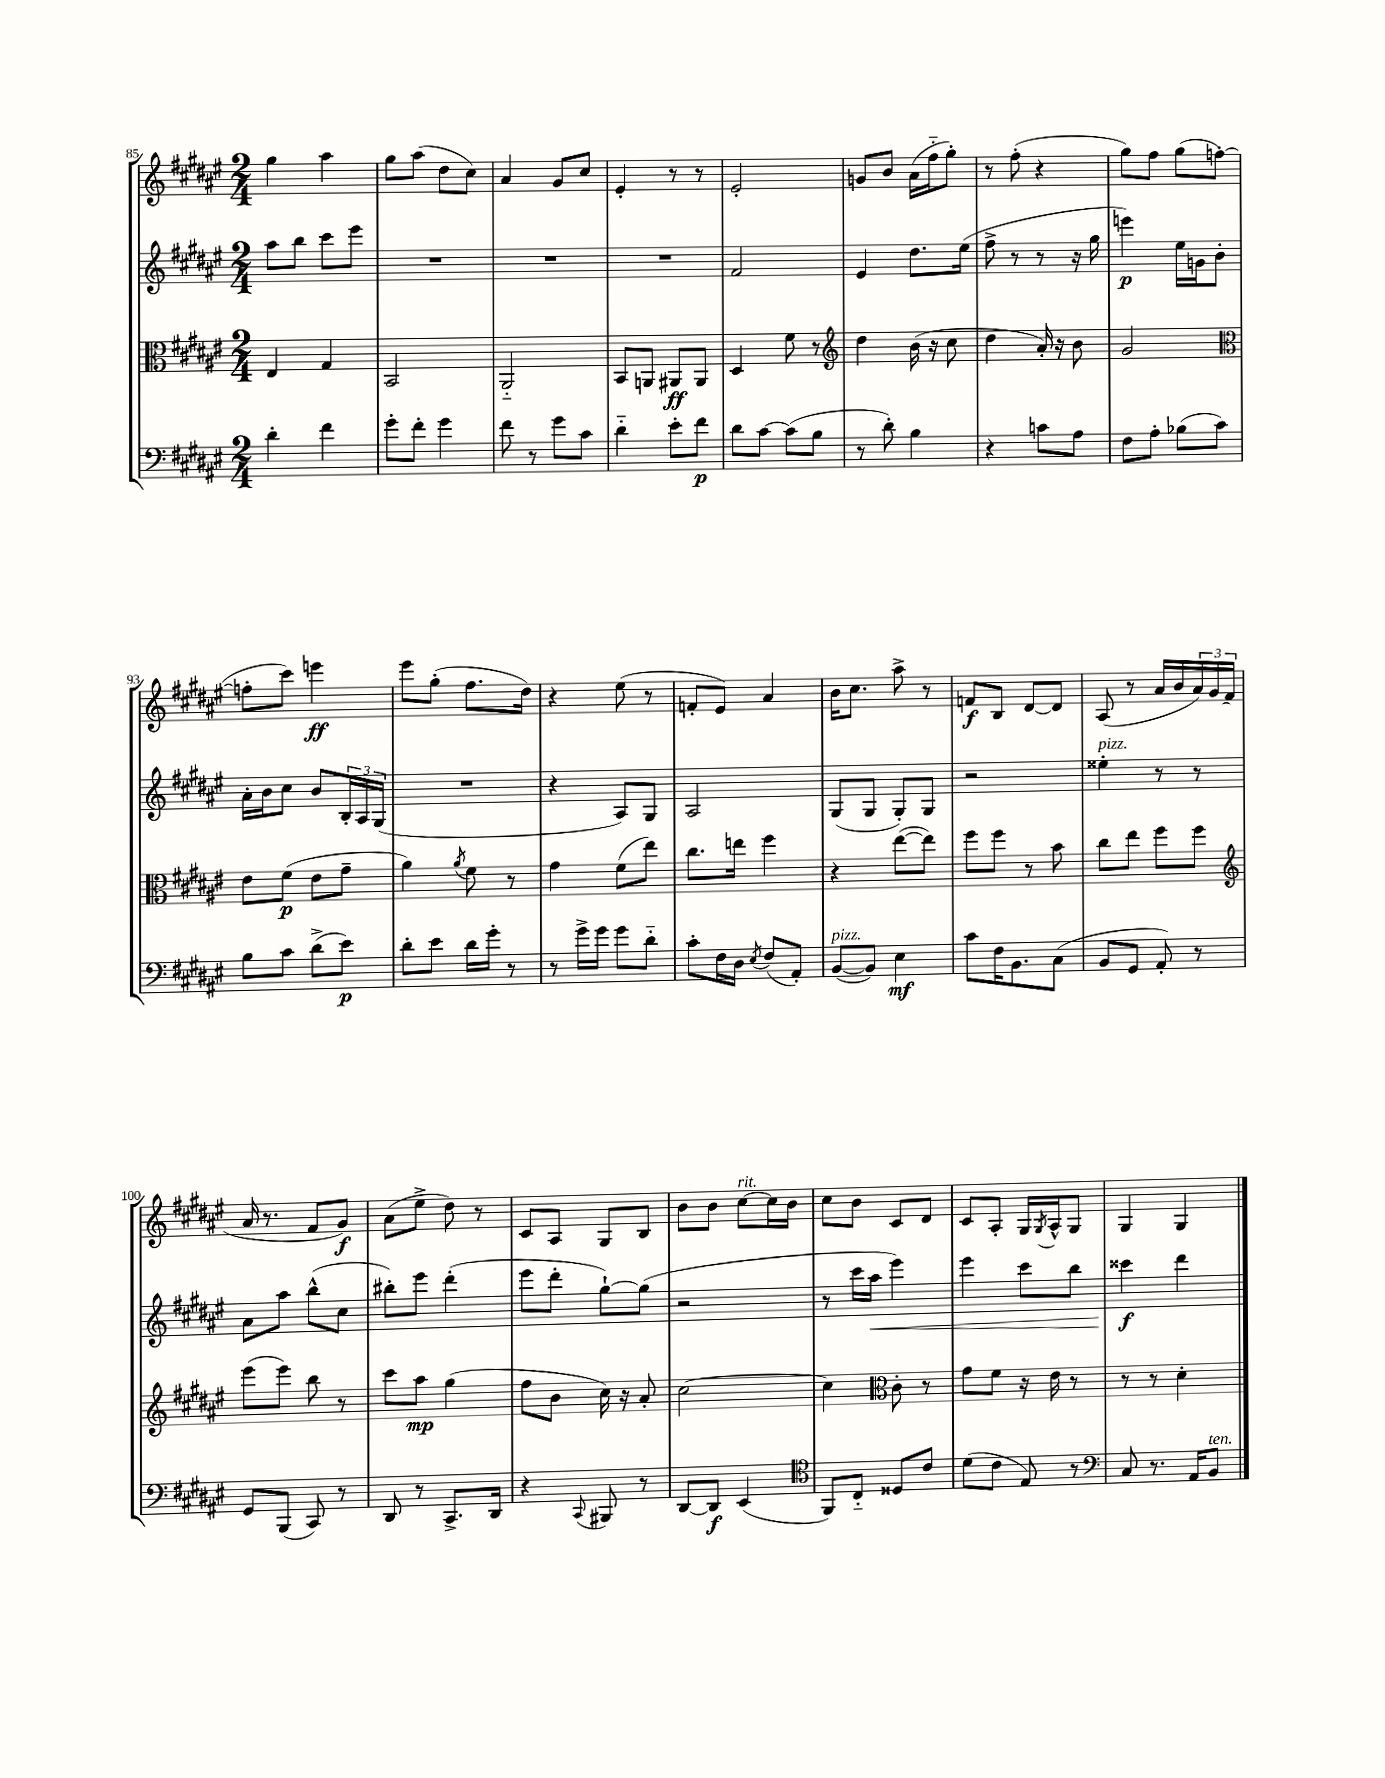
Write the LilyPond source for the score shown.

<<
\new StaffGroup <<
\new Staff = "s0" {
    \clef treble \key fis \major \numericTimeSignature \time 2/4
    gis''4 ais''4 |
    gis''8 ais''8( dis''8 cis''8) |
    ais'4 gis'8 cis''8 |
    eis'4-. r8 r8 |
    eis'2-. |
    g'8 b'8 ais'16( fis''16-_ gis''8-.) |
    r8 fis''8-.( r4 |
    gis''8) fis''8 gis''8( f''8~-. |
    f''8-. cis'''8) e'''4\ff |
    eis'''8 gis''8-.( fis''8. dis''16) |
    r4 eis''8( r8 |
    f'8-. eis'8) ais'4 |
    b'16 cis''8. ais''8-> r8 |
    f'8\f b8 dis'8~ dis'8 |
    ais8( r8 ais'16 b'16 \tuplet 3/2 { ais'16) gis'16 fis'16( } |
    ais'16 r8. fis'8 gis'8\f) |
    ais'8( eis''8-> dis''8) r8 |
    cis'8 ais8 gis8 b8 |
    b'8 b'8 cis''8~^\markup { \italic "rit." } cis''16 b'16 |
    cis''8 b'8 cis'8 dis'8 |
    cis'8 ais8-. gis16 \acciaccatura { gis8 } ais16-^ gis8 |
    gis4 gis4 \bar "|." |
}
\new Staff = "s1" {
    \clef treble \key fis \major \numericTimeSignature \time 2/4
    ais''8 b''8 cis'''8 eis'''8 |
    R2 |
    R2 |
    R2 |
    fis'2 |
    eis'4 dis''8. eis''16( |
    fis''8-> r8 r8 r16 gis''16 |
    e'''4\p) eis''16 g'16 b'8-. |
    ais'16-. b'16 cis''8 b'8 \tuplet 3/2 { b16-. ais16 gis16( } |
    R2 |
    r4 ais8) gis8 |
    ais2 |
    gis8( gis8 gis8-.) gis8 |
    r2 |
    eisis''4-.^\markup { \italic "pizz." } r8 r8 |
    ais'8 ais''8 b''8-^( cis''8 |
    bis''8-.) eis'''8 dis'''4-.( |
    eis'''8 dis'''8-. gis''8~-!) gis''8( |
    r2 |
    r8 cis'''16 ais''16\< eis'''4) |
    eis'''4 cis'''8 b''8 |
    cisis'''4\f\! dis'''4 \bar "|." |
}
\new Staff = "s2" {
    \clef alto \key fis \major \numericTimeSignature \time 2/4
    eis4 gis4 |
    b,2 |
    ais,2-_ |
    b,8 a,8 ais,8\ff ais,8 |
    dis4 fis'8 r8 |
    \clef treble dis''4 b'16( r16 cis''8 |
    dis''4 ais'16-.) r16 b'8 |
    gis'2 |
    \clef alto eis'8 fis'8\p( eis'8 gis'8-- |
    ais'4) \acciaccatura { ais'8 } fis'8 r8 |
    gis'4 fis'8( eis''8) |
    cis''8. e''16 fis''4 |
    r4 eis''8~( eis''8) |
    fis''8 fis''8 r8 b'8 |
    cis''8 eis''8 fis''8 fis''8 |
    \clef treble eis'''8( eis'''8) b''8 r8 |
    cis'''8 ais''8\mp gis''4( |
    fis''8 b'8 cis''16) r16 ais'8-. |
    cis''2~ |
    cis''4 \clef alto cis'8-. r8 |
    gis'8 fis'8 r16 eis'16 r8 |
    r8 r8 dis'4-. \bar "|." |
}
\new Staff = "s3" {
    \clef bass \key fis \major \numericTimeSignature \time 2/4
    dis'4-. fis'4 |
    gis'8-. fis'8-. gis'4 |
    fis'8 r8 gis'8 cis'8 |
    dis'4-_ eis'8-. fis'8\p |
    dis'8 cis'8~ cis'8( b8 |
    r8 dis'8-.) b4 |
    r4 c'8 ais8 |
    fis8 ais8-. bes8( cis'8) |
    b8 cis'8 dis'8->( eis'8\p) |
    dis'8-. eis'8 dis'16 gis'16-. r8 |
    r8 gis'16-> gis'16 gis'8 dis'8-_ |
    cis'8-. fis16 dis16 \acciaccatura { eis8 } fis8( ais,8-.) |
    b,8~^\markup { \italic "pizz." }( b,8) eis4\mf |
    cis'8 fis16 b,8. cis8( |
    b,8 gis,8 ais,8-.) r8 |
    gis,8 b,,8( cis,8) r8 |
    dis,8 r8 cis,8.-> dis,16 |
    r4 \appoggiatura { cis,8 } bis,,8 r8 |
    dis,8~ dis,8\f eis,4( |
    \clef tenor fis,8) cis8-_ disis8 cis'8 |
    dis'8( cis'8 eis8) r8 |
    \clef bass cis8 r8. ais,16 b,8^\markup { \italic "ten." } \bar "|." |
}
>>
>>
\layout { \context { \Score currentBarNumber = #85 } }
